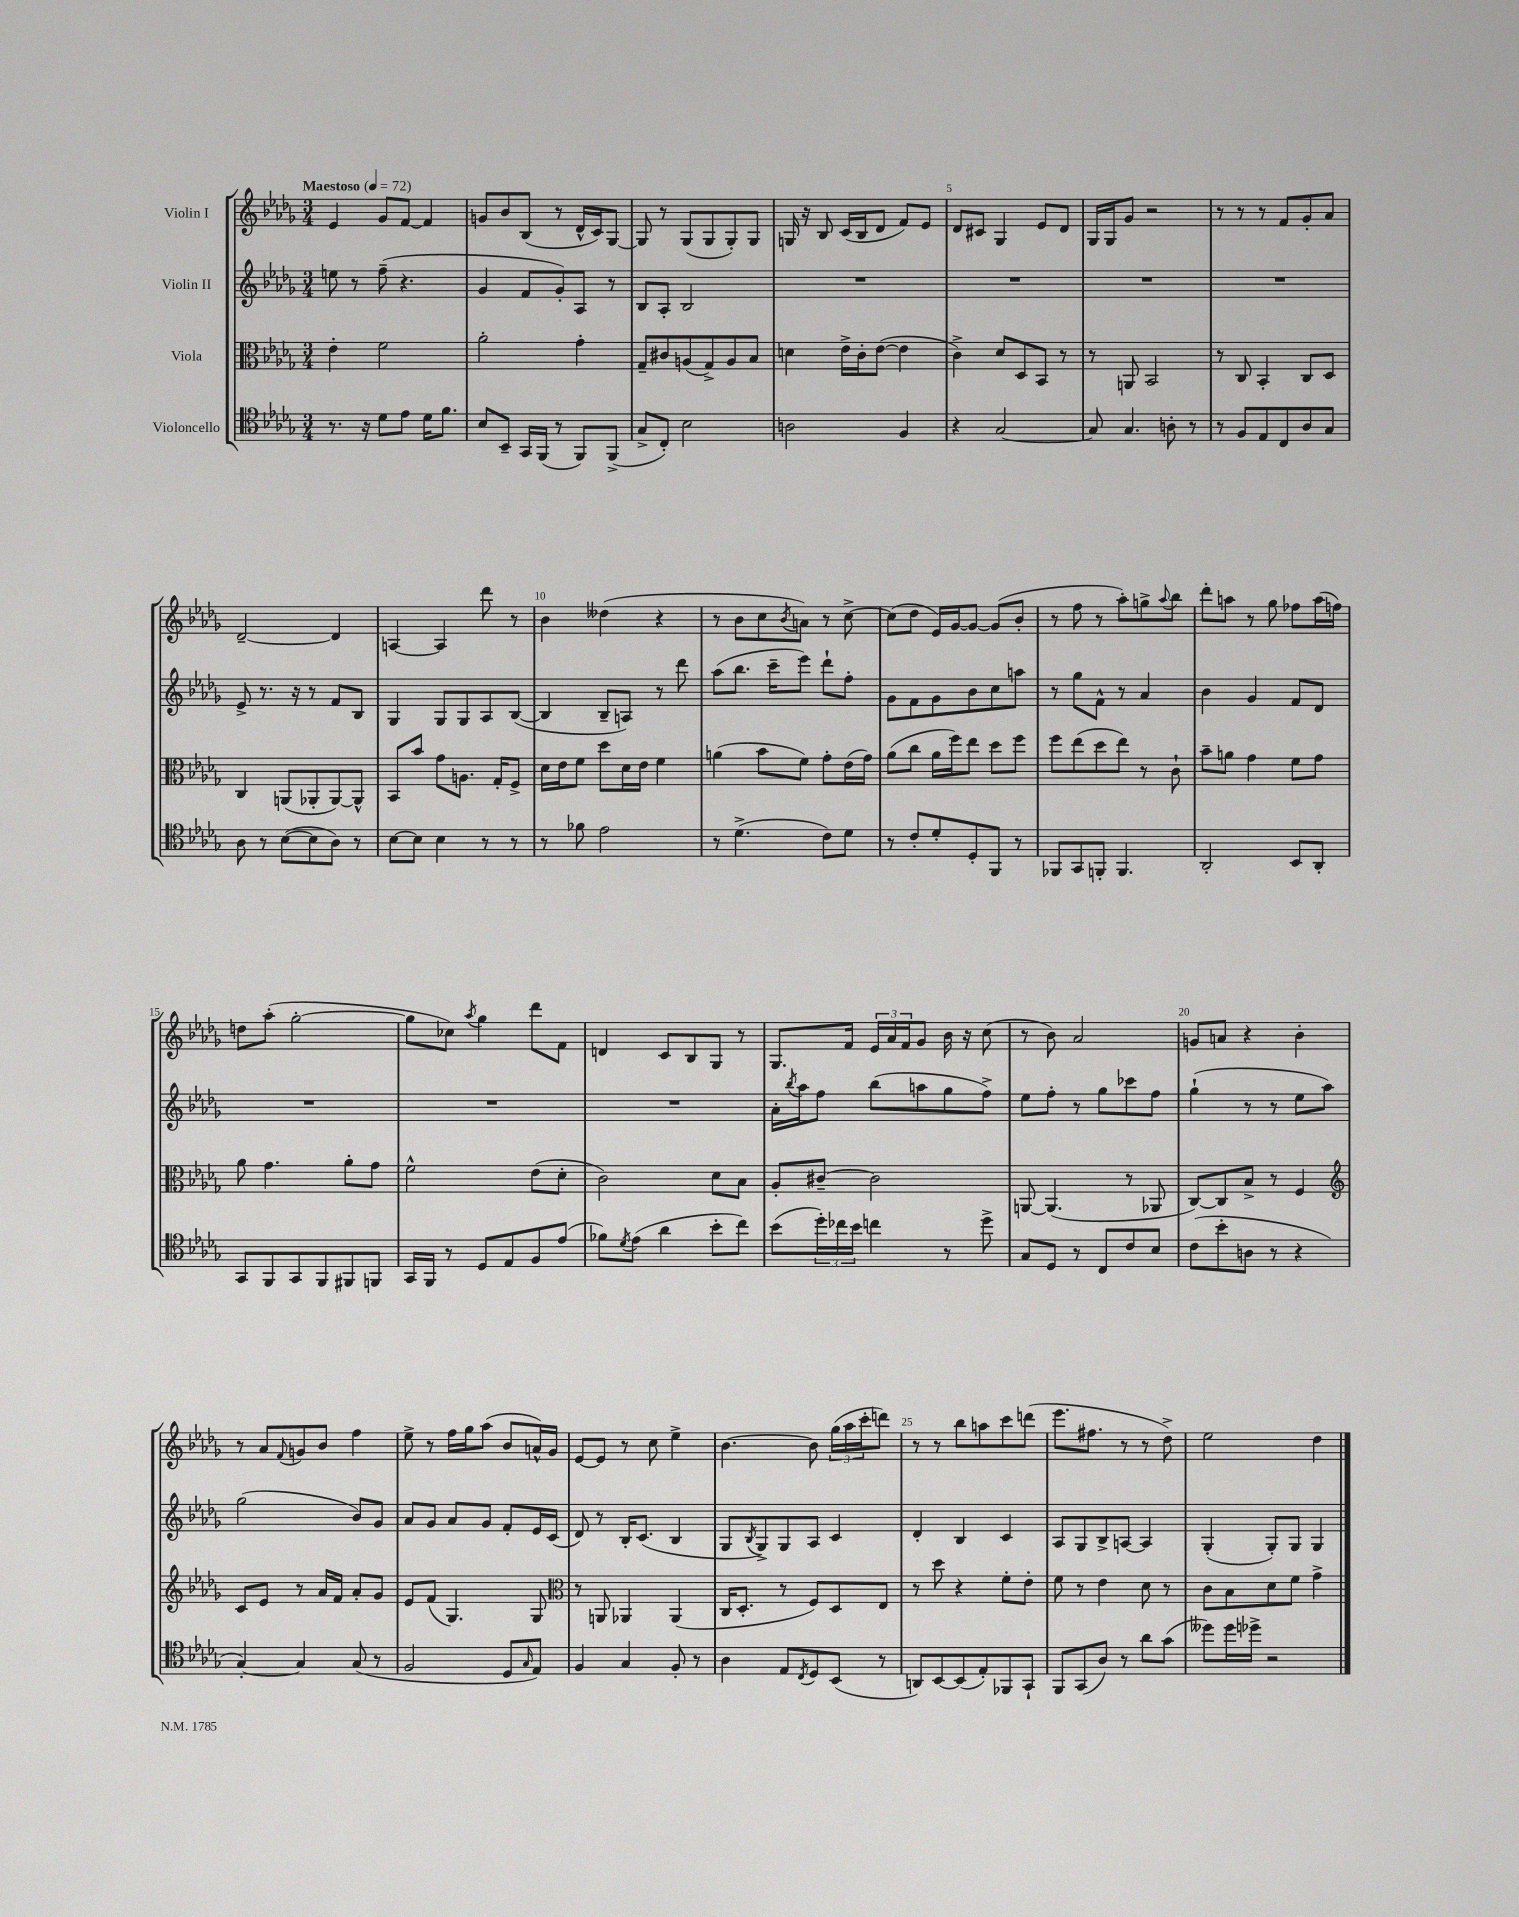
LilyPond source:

<<
\new StaffGroup <<
\new Staff = "s0" \with { instrumentName = "Violin I" } {
    \clef treble \key des \major \numericTimeSignature \time 3/4 \tempo "Maestoso" 4 = 72
    ees'4 ges'8 f'8~ f'4 |
    g'8 bes'8 bes8( r8 des'16-^ c'16) ges8~ |
    ges8 r8 ges8( ges8 ges8-.) ges8 |
    g16 r16 bes8 c'16( bes16 des'8 f'8) ees'8 |
    des'8 cis'8 ges4 ees'8 des'8 |
    ges16 ges16 ges'8 r2 |
    r8 r8 r8 f'8 ges'8-. aes'8 |
    des'2~-- des'4 |
    a4~ a4 des'''8 r8 |
    bes'4 deses''4( r4 |
    r8 bes'8 c''8 \acciaccatura { bes'8 } a'8) r8 c''8~-> |
    c''8( des''8 ees'16) ges'16~ ges'8~ ges'8( bes'8-. |
    r8 f''8 r8 aes''8-.) g''8-> \appoggiatura { aes''8 } bes''8 |
    des'''8-. a''8 r8 ges''8 fes''8 a''16( f''16) |
    d''8 aes''8-.( ges''2~-. |
    ges''8 ces''8) \acciaccatura { aes''8 } ges''4 des'''8 f'8 |
    d'4 c'8 bes8 ges8 r8 |
    ges8. f'16 \tuplet 3/2 { ees'16 aes'16 f'16 } ges'8 bes'16 r16 c''8( |
    r8 bes'8) aes'2 |
    g'8 a'8 r4 bes'4-. |
    r8 aes'8 \appoggiatura { f'8 } g'8 bes'8 f''4 |
    ees''8-> r8 f''16 ges''16 aes''8( bes'8 a'16-^) ges'16 |
    ees'8~ ees'8 r8 c''8 ees''4-> |
    bes'4.~ bes'8 \tuplet 3/2 { ges''16( aes''16 c'''16-. } d'''8) |
    r8 r8 bes''8 a''8 c'''8 d'''8( |
    ees'''8. fis''8. r8 r8 des''8->) |
    ees''2 des''4 \bar "|." |
}
\new Staff = "s1" \with { instrumentName = "Violin II" } {
    \clef treble \key des \major \numericTimeSignature \time 3/4
    e''8 r8 f''8--( r4. |
    ges'4 f'8 ges'8-.) aes8 r8 |
    bes8 aes8-. bes2 |
    R2. |
    R2. |
    R2. |
    R2. |
    ees'8-> r8. r16 r8 f'8 bes8 |
    ges4 ges8 ges8 aes8 bes8~( |
    bes4 bes8-- a8) r8 des'''8 |
    aes''8( bes''8. c'''16-- ees'''8) des'''8-! f''8-. |
    ges'8 f'8 ges'8 bes'8 c''8 a''8 |
    r8 ges''8 f'8-^ r8 aes'4 |
    bes'4 ges'4 f'8 des'8 |
    R2. |
    R2. |
    R2. |
    aes'16-. \acciaccatura { bes''8 } aes''16 f''8 bes''8( a''8 ges''8 f''8->) |
    ees''8 f''8-. r8 ges''8 ces'''8 f''8 |
    ges''4-!( r8 r8 ees''8 aes''8) |
    ges''2( bes'8) ges'8 |
    aes'8 ges'8 aes'8 ges'8 f'8-. ees'16 c'16( |
    des'8) r8 bes16-. c'8.( bes4 |
    ges8 \acciaccatura { bes8 } ges8->) ges8 aes8 c'4 |
    des'4-. bes4 c'4 |
    aes8 ges8 bes8-> a8~ a4 |
    ges4-.( ges8-.) ges8 ges4 \bar "|." |
}
\new Staff = "s2" \with { instrumentName = "Viola" } {
    \clef alto \key des \major \numericTimeSignature \time 3/4
    ees'4-. f'2 |
    aes'2-. ges'4-. |
    ges8-- cis'8 a8( ges8->) a8 bes8 |
    d'4 ees'16-> c'16-. ees'8~( ees'4 |
    c'4->) des'8 des8 bes,8 r8 |
    r8 a,8 bes,2 |
    r8 c8 bes,4-. c8 des8 |
    c4 a,8( aes,8-. aes,8~) aes,8-^ |
    bes,8 bes'8 ges'8 a8. ges16-. f8-> |
    des'16 ees'16 f'8 des''8 des'16 ees'16 f'4 |
    a'4( bes'8 f'8) ges'8-. ees'16( ges'16) |
    aes'8( c''8 aes'16 f''16) ees''8 des''8 f''8 |
    f''8 ees''8( des''8 ees''8) r8 c'8-! |
    bes'8-- a'8 ges'4 f'8 ges'8 |
    aes'8 ges'4. aes'8-. ges'8 |
    f'2-^ ees'8( des'8-. |
    c'2) des'8 bes8 |
    aes8-. cis'8~-- cis'2 |
    a,8~ a,4.( r8 aes,8 |
    c8~) c8 bes8-> r8 f4 |
    \clef treble c'8 ees'8 r8 aes'16 f'16 aes'8-. ges'8 |
    ees'8 f'8( ges4.) ges8 |
    \clef alto r8 a,8 aes,4 aes,4( |
    c16 des8.-. r8 f8) des8 ees8 |
    r8 des''8 r4 f'8-. ees'8-. |
    f'8 r8 ees'4 des'8 r8 |
    c'8 bes8 des'8 f'8 ges'4-> \bar "|." |
}
\new Staff = "s3" \with { instrumentName = "Violoncello" } {
    \clef tenor \key des \major \numericTimeSignature \time 3/4
    r8. r16 des'8 ees'8 des'16 f'8. |
    bes8 bes,8-- ges,16 f,16( r8 f,8) f,8->( |
    ges8-> c8-.) bes2 |
    a2 f4 |
    r4 ges2~ |
    ges8 ges4. a8-. r8 |
    r8 f8 ees8 c8 aes8 ges8 |
    aes8 r8 bes8~( bes8 aes8) r8 |
    bes8~ bes8 bes4 r8 r8 |
    r8 fes'8 ees'2 |
    r8 des'4.->( c'8) des'8 |
    r8 c'8-. des'8-. des8-. f,8 r8 |
    fes,8 ges,8 f,8-. f,4. |
    aes,2-. bes,8 aes,8-. |
    ges,8 f,8 ges,8 f,8 fis,8 f,8 |
    ges,16 f,16 r8 des8 ees8 f8 ees'8( |
    fes'8) \acciaccatura { des'8 } ees'8( aes'4 bes'8-. c''8) |
    bes'8( \tuplet 3/2 { des''16-.) ces''16 bes'16 } c''4 r8 des''8-> |
    ges8 des8 r8 c8 c'8 bes8 |
    c'8( bes'8-. a8 r8 r4 |
    ges4~-.) ges4 ges8( r8 |
    f2 des8 \grace { ges16 } ees8) |
    f4 ges4 f8-. r8 |
    aes4 ees8 \acciaccatura { c8 } des8 bes,8( r8 |
    a,8) bes,8~ bes,8( ees8-.) fes,8 ges,8-! |
    f,8 ges,8( aes8) r8 aes'8 ges'8( |
    deses''8) deses''16 des''16-> r2 \bar "|." |
}
>>
>>
\layout { \context { \Score \override BarNumber.break-visibility = ##(#f #t #t) barNumberVisibility = #(every-nth-bar-number-visible 5) } }
